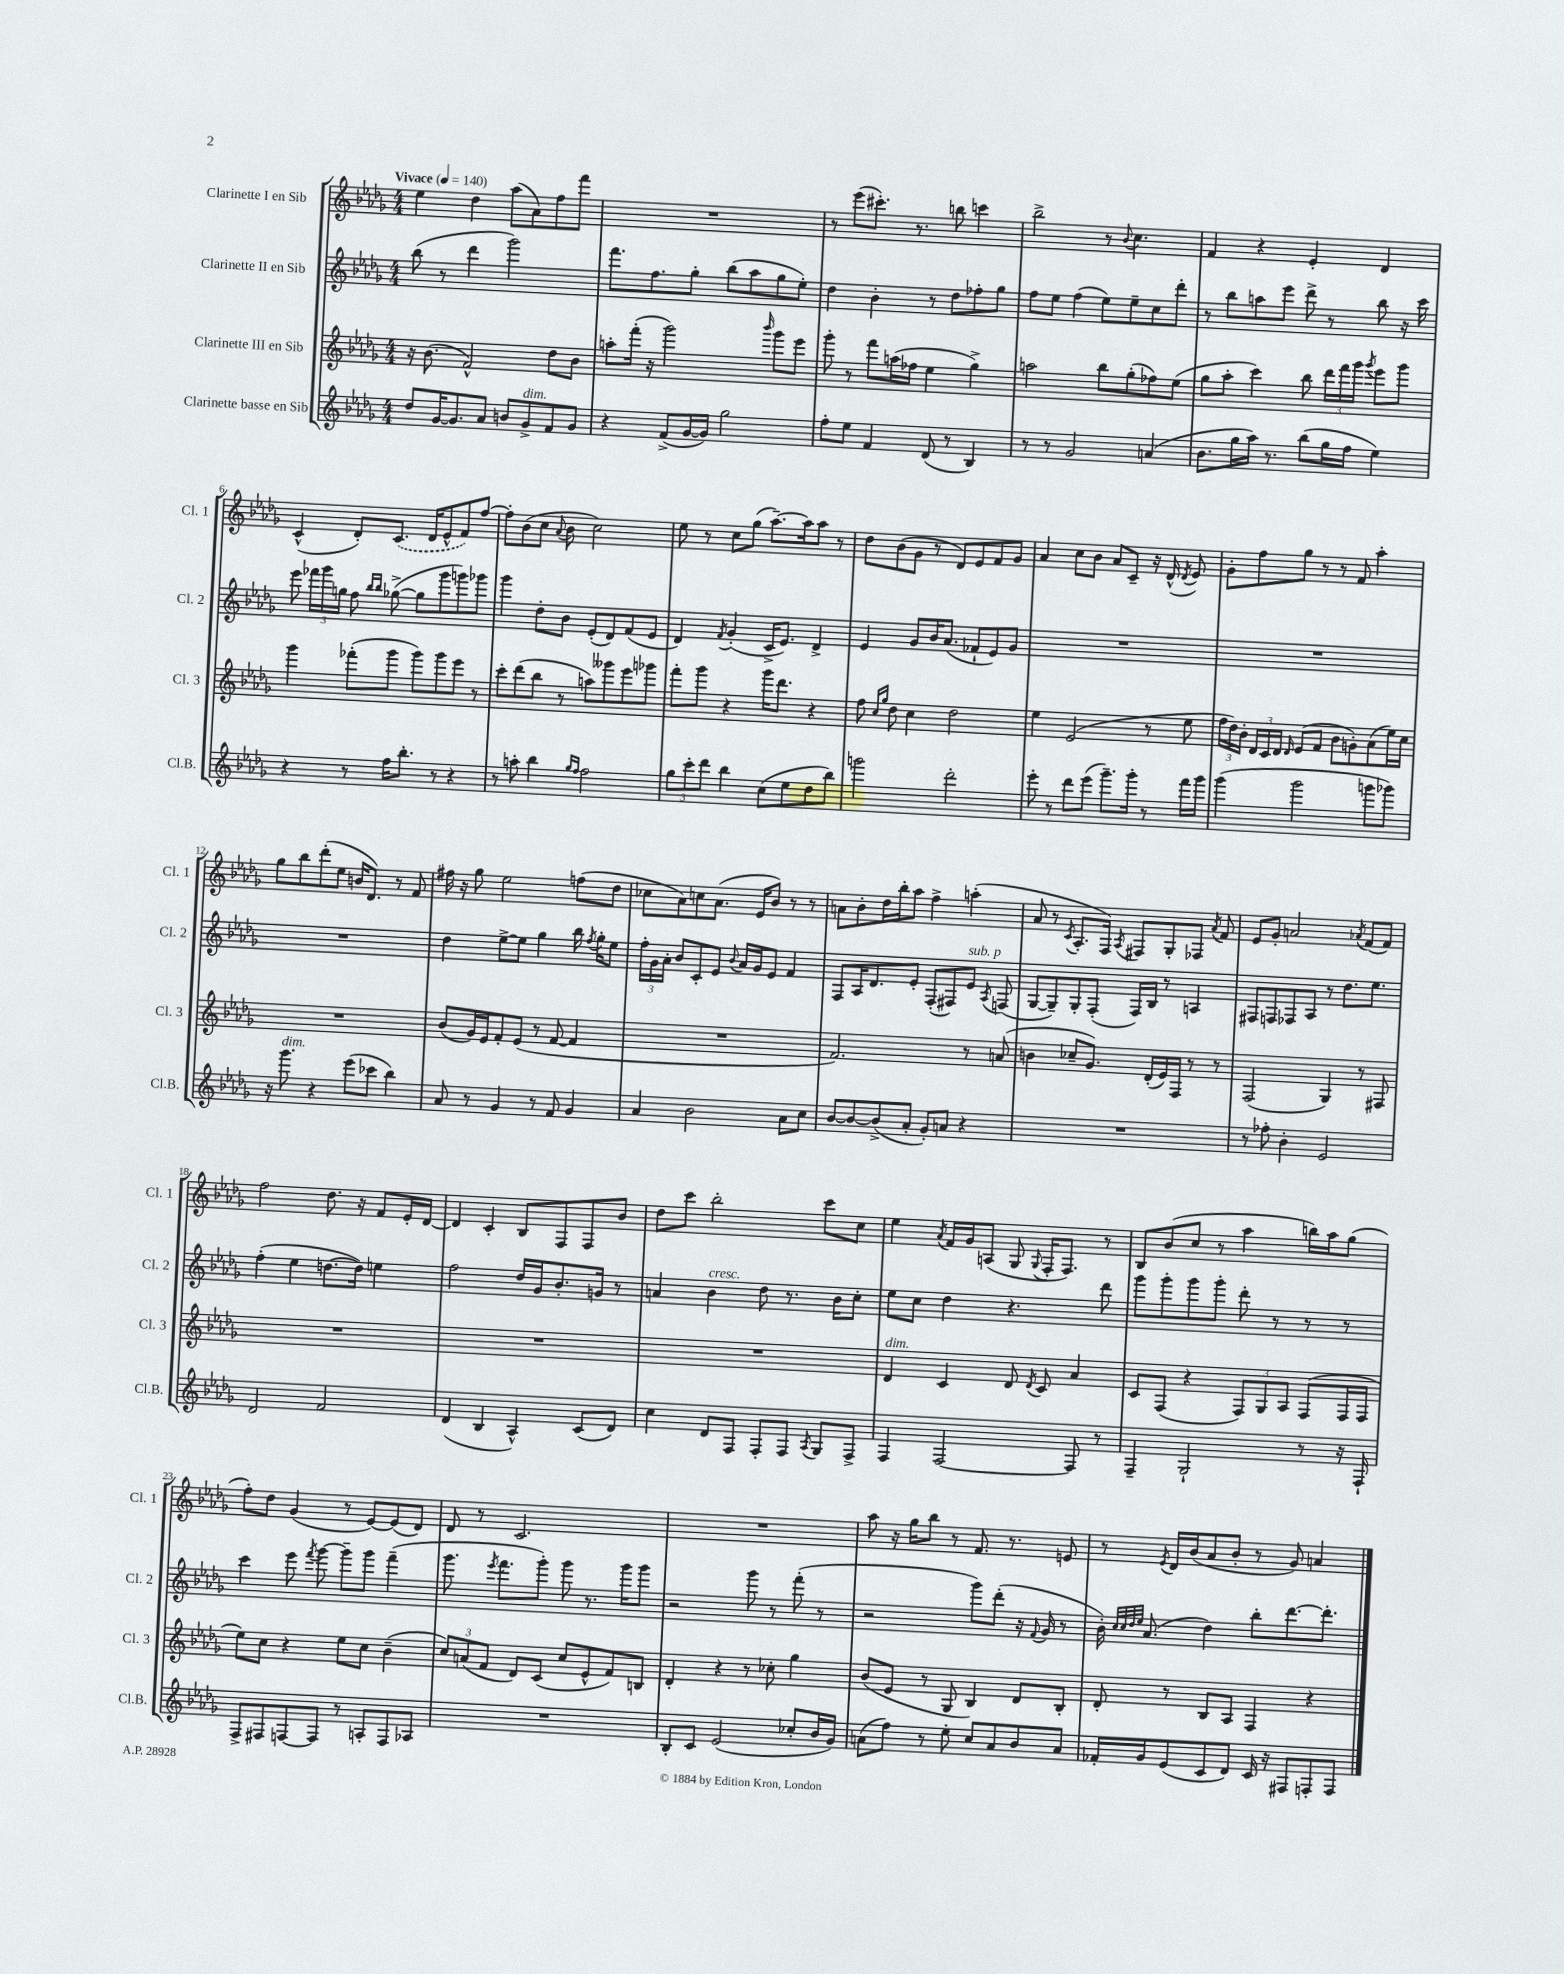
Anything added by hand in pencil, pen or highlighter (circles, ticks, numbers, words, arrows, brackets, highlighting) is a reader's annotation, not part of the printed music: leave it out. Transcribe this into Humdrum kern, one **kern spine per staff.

**kern	**kern	**kern	**kern
*staff4	*staff3	*staff2	*staff1
*clefG2	*clefG2	*clefG2	*clefG2
*k[b-e-a-d-g-]	*k[b-e-a-d-g-]	*k[b-e-a-d-g-]	*k[b-e-a-d-g-]
*M4/4	*M4/4	*M4/4	*M4/4
*MM140	*MM140	*MM140	*MM140
8dd-	16r	(8bb-	4ee-
.	(8.b-	.	.
[16g-	.	8r	.
8.g-]	.	.	.
.	2f^^)	4ddd-	4dd-
8a-	.	.	.
8b	.	2ggg-)	(8aa-
8g-^	.	.	8a-)
8f	8dd-	.	8ff
8g-	8b-	.	8fff
=	=	=	=
4r	8aa'	8.fff	1r
.	(16fff'	.	.
.	16r	8.ff	.
(8f^	2ggg-)	.	.
[16g-	.	8gg-'	.
16g-])	.	.	.
2gg-	.	(8bb-	.
.	.	8aa-	.
.	16qqbbb-	.	.
.	8ggg-	8gg-	.
.	8eee-	8ee-')	.
=	=	=	=
8ff'	8ggg-'	4dd-	8r
8ee-	8r	.	(8eee-
4f	8fff	4b-'	8.ccc#')
.	(16aa	.	.
.	16ff-	.	8.r
(8d-	4ee-	8r	.
8r	.	8dd-	8bb
4B-)	4gg-^)	8ff-'	4ccc
.	.	8gg-	.
=	=	=	=
8r	2aa	8ff	2bb-^
8r	.	8ee-	.
2g-	.	(4ff	.
.	8bb-	8ee-)	8r
.	.	.	8qqb-
.	(8gg-'	8ee-~	4.cc
(4a	8ff-)	8cc	.
.	(8ee-	8ddd-'	.
=	=	=	=
8.b-	8gg-	8r	4f
.	8aa-'	8bb-	.
16gg-	.	.	.
16aa-)	4ccc)	8aa	4r
8.r	.	.	.
.	.	8eee-	.
(8bb-	8bb-	8ddd-^	4e-'
16gg-	24ddd-	8r	.
.	24fff	.	.
16ff	.	.	.
.	24ggg-	.	.
.	8qggg-	.	.
4ee-)	8eee-	8bb-	4d-
.	8ggg-	16r	.
.	.	16ccc	.
=	=	=	=
4r	4ggg-	8eee-	(4c^^
.	.	24fff-	.
.	.	24ggg-	.
.	.	24gg	.
8r	(8fff-'	8ff	8d-')
.	.	16qqbb-	.
.	.	16qqbb-	.
16ff	8ggg-	([8gg-^	(8.c
8.bb-'	.	.	.
.	8ggg-)	8gg-]	.
.	.	.	16d-
8r	8ggg-	8ggg-	8e-^^
4r	8eee-	8ggg)	8f)
.	8r	8ggg-	[8ff
=	=	=	=
8r	8ccc'	4ggg-	8ff']
8aa'	(8ddd-	.	(8b-
4bb-	8bb-	8dd-'	8cc
.	.	.	8qqa-
.	8r	8b-	8b-
16qqgg-	.	.	.
16qqff	.	.	.
2ff	8aa)	(8e-'	2cc)
.	8ggg--	8d-)	.
.	8eee-	(8f	.
.	8ggg-	8e-	.
=	=	=	=
12gg-	8fff'	4d-)	8ee-
12ccc'	.	.	.
.	8ggg-	.	8r
12ddd-	.	.	.
.	.	8qf	.
4bb-	4r	(4g-'	8cc
.	.	.	(8gg-
(8cc	16ggg-	16c^	[8.aa-~)
.	8.ddd-	8.e-)	.
8ee-	.	.	.
.	.	.	16aa-]
8dd-	4r	4d-^	8aa-
8bb-)	.	.	8r
=	=	=	=
2ggg	8ff	4e-	8dd-
.	16qqcc	.	.
.	16qqgg-	.	.
.	8dd-	.	(8b-
.	4cc	8g-	8g-
.	.	16b-	8r
.	.	(8.a-	.
2ddd-'	2dd-	.	8d-)
.	.	8f-`	8e-
.	.	8e-)	8f
.	.	8g-	8g-
=	=	=	=
8eee-'	4ee-	1r	4a-
8r	.	.	.
8ddd-	(2e-	.	8cc
(8eee-	.	.	8b-
8.ggg-~)	.	.	8a-
.	.	.	8c~
16ggg-'	.	.	.
8r	8r	.	16r
.	.	.	(16d-^^
.	.	.	8qd-
16fff	8ee-	.	8e-)
16ggg-	.	.	.
=	=	=	=
(4ggg-	24ff	1r	8g-'
.	24dd-)	.	.
.	24b-'	.	.
.	24d-	.	8ff
.	24c	.	.
.	24d-	.	.
.	16qqd-	.	.
2ggg-	(8e-	.	8gg-
.	8f	.	8r
.	8b-	.	8r
.	8g')	.	8f
8ggg	(8a-	.	4aa-'
8ggg-)	16ee-)	.	.
.	16cc	.	.
=	=	=	=
16r	1r	1r	8gg-
8.ggg-	.	.	.
.	.	.	8bb-
4r	.	.	(8ddd-'
.	.	.	8ee-
(8eee-	.	.	16b
.	.	.	8.d-)
8ccc-	.	.	.
4bb-)	.	.	8r
.	.	.	8f
=	=	=	=
8a-	(8b-	4dd-	16ff#
.	.	.	16r
8r	16g-)	.	8gg-
.	16e-	.	.
4g-	8f'	[8ee-^	2ee-
.	(8e-	8ee-]	.
8r	8r	4gg-	.
8f	[8f	.	.
4g-	4f]	16bb-	(8ff
.	.	8qff	.
.	.	16gg-'	.
.	.	8ee-	8dd-
=	=	=	=
4a-	1r	24ff'	8cc-
.	.	24g-	.
.	.	24a-'	.
.	.	8b-	8a-)
2b-	.	8c'	8cc
.	.	8e-	(8.a-
.	.	8qqb-	.
.	.	16a-	.
.	.	16g-	16e-
.	.	8e-	8b-)
8a-	.	4f	8r
8cc	.	.	8r
=	=	=	=
[8b-	2.f)	8F	8a
8b-_	.	16A-	8b-'
.	.	8.d-	.
(8b-^]	.	.	16dd-
.	.	.	16bb-'
8a-'	.	8e-'	8aa-
8g-')	.	(8F'	4ff^
8a	.	8F#)	.
4r	8r	8e-	(4aa'
.	.	8qA-	.
.	(8a	(8F	.
=	=	=	=
1r	4b	[8G-	8a-
.	.	8G-~])	8r
.	.	.	8qc
.	8cc-~	8G-'	8.A-'
.	8.g-)	(8F'	.
.	.	.	16F)
.	.	.	8qA-
.	.	16F)	8F#
.	(16d-'	16B-	.
.	16e-)	8r	8G-'
.	16F	.	.
.	8r	4A	8F-
.	.	.	8qa-
.	8r	.	8f
=	=	=	=
8r	(2F	8F#	8e-
8ff-'	.	8F	8g-'
4b-'	.	8F-	2a
.	.	8A-	.
2e-	4G-)	8r	.
.	.	8.dd-	.
.	.	.	8qa-
.	8r	.	(8f
.	.	8.ee-	.
.	8F#	.	8f)
=	=	=	=
2d-	1r	(4ff'	2ff
.	.	4ee-	.
2f	.	[8.dd	8.dd-
.	.	16dd])	16r
.	.	4ee	8f
.	.	.	16e-'
.	.	.	[16d-
=	=	=	=
(4d-	1r	2ff	4d-]
4B-	.	.	4c'
4A-^^)	.	16dd-	8B-
.	.	16g-	.
.	.	8.b-'	8F
(8c	.	.	8F
.	.	16g	.
8d-)	.	8r	8b-
=	=	=	=
4cc	1r	4a	8dd-
.	.	.	8ccc
8d-	.	4b-	2bb-'
8F	.	.	.
8F'	.	8dd-	.
8F	.	8.r	.
8qA-	.	.	.
8G-	.	.	8ccc
.	.	16b-	.
8F^	.	8cc'	8cc
=	=	=	=
4F	4d-	8ee-	4ee-
.	.	8cc	.
.	.	.	8qa-
[2F	4c	4dd-	16f
.	.	.	16g-
.	.	.	(8A
.	8d-	4.r	8G-
.	8qd-	.	8qqG-
.	8c	.	16F'
.	.	.	8.F)
8F]	4a-	.	.
8r	.	8ddd-	8r
=	=	=	=
4F~	8c	8ggg-	8B-
.	(8F	8ggg-'	(8b-
2G-`	4r	8ggg-	8cc
.	.	8ggg-'	8r
.	12F)	8ddd-'	4aa-
.	12G-	.	.
.	.	8r	.
.	12A-	.	.
8r	(8F	8r	16bb)
.	.	.	16aa-
16r	16F	8r	(8gg-
16F`	16F	.	.
=	=	=	=
8F^	8ee-)	4ccc	8ff')
8F#	8cc	.	8dd-
[8F	4r	8eee-	(4g-
.	.	8qfff	.
8F]	.	[8ggg-	.
8r	8ee-	8ggg-~]	8r
8A'	8cc	8ggg-	[8e-)
8F	(4b-~	(4fff~	(8e-]
8A-	.	.	8d-)
=	=	=	=
1r	12cc)	8.ggg-	8d-
.	(12a	.	.
.	.	.	8r
.	12f	.	.
.	.	8qeee-	.
.	.	8.fff	.
.	8d-)	.	2.c
.	(8c	8ggg-')	.
.	8cc	8ggg-	.
.	8e-^^	8.r	.
.	8f)	.	.
.	.	16ggg-	.
.	8B	8ggg-	.
=	=	=	=
8B-'	4d-'	2r	1r
8c	.	.	.
(2e-	4r	.	.
.	8r	8ggg-	.
.	8cc-'	8r	.
8cc-'	4gg-	(8fff'	.
16b-	.	8r	.
16g-)	.	.	.
=	=	=	=
(8a	(8b-	2r	8aa-
8ff)	8e-	.	16r
.	.	.	16gg-
8r	8r	.	8bb-
8ee-'	8G-	.	8r
8cc	4B-)	8ggg-)	8.f
8a	.	(8ddd-'	.
.	.	.	8.r
8b-	8d-	16r	.
.	.	8qqf	.
.	.	16g-	.
8a	8B-'	8r	8e
=	=	=	=
16f-'	8d-'	16b-')	8r
.	.	32qqcc	.
.	.	32qqcc	.
.	.	32qqdd-	.
.	.	32qqee-	.
16g-	.	(8.a-	.
.	.	.	8qe-
(8e-	8r	.	16d-
.	.	.	(16b-
8c	8B-	4dd-)	8a-
8d-)	8A-	.	8b-'
16c	4F	8bb-'	8r
16r	.	.	.
8F#	.	[8.ddd-	8g-)
8F'	4r	.	4a
.	.	8.ddd-']	.
8F	.	.	.
==	==	==	==
*-	*-	*-	*-
